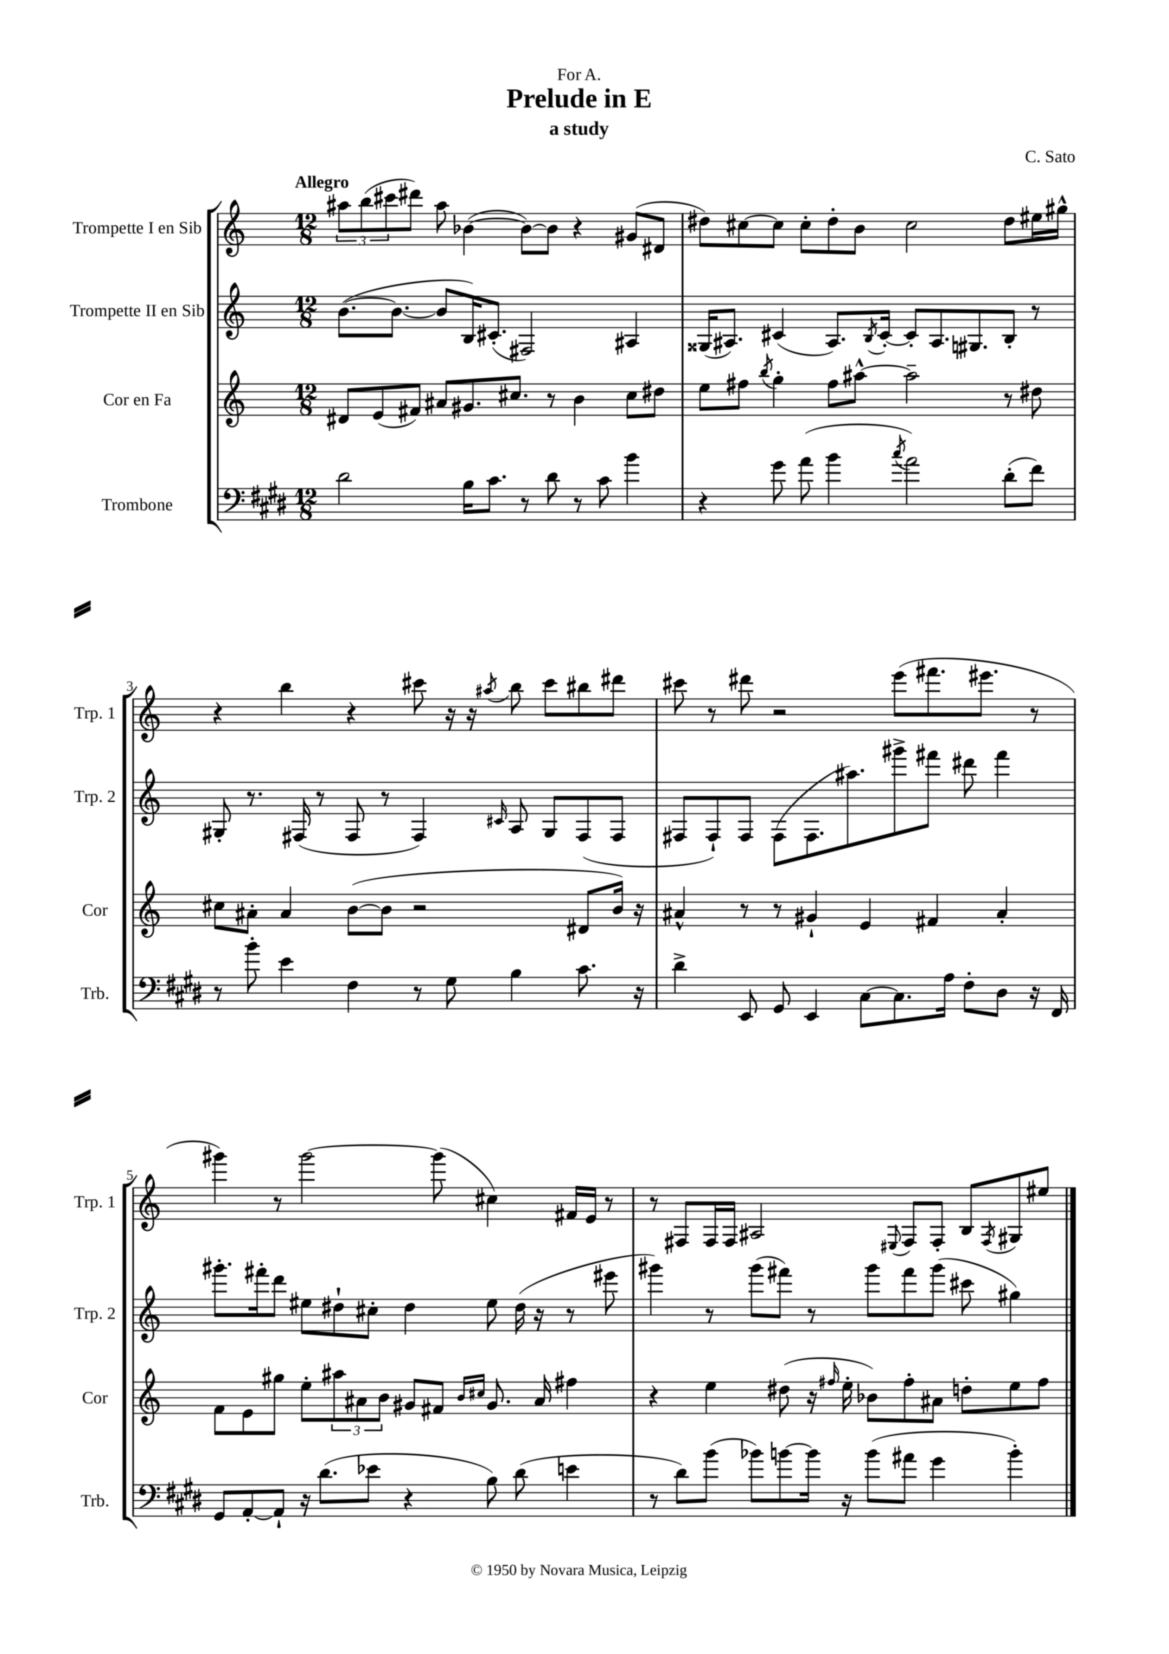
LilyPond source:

\header { title = "Prelude in E" composer = "C. Sato" subtitle = "a study" dedication = "For A." }
<<
\new StaffGroup <<
\new Staff = "s0" \with { instrumentName = "Trompette I en Sib" shortInstrumentName = "Trp. 1" } {
    \clef treble \key c \major \numericTimeSignature \time 12/8 \tempo "Allegro"
    \tuplet 3/2 { ais''8 b''8( cis'''8 } dis'''8) ais''8 bes'4~( bes'8~) bes'8 r4 gis'8( dis'8 |
    dis''8) cis''8~ cis''8 cis''8-. dis''8-. b'8 cis''2 dis''8 eis''16 gis''16-^ |
    r4 b''4 r4 cis'''8 r16 r16 \acciaccatura { ais''8 } b''8 cis'''8 bis''8 dis'''8 |
    cis'''8 r8 dis'''8 r2 e'''8( fis'''8. eis'''8. r8 |
    gis'''4) r8 gis'''2~ gis'''8( cis''4) fis'16 e'16 r8 |
    r8 fis8 fis16 fis16 ais2 \appoggiatura { eis8 } fis8 fis8-. b8 \acciaccatura { fis8 } gis8 eis''8 \bar "|." |
}
\new Staff = "s1" \with { instrumentName = "Trompette II en Sib" shortInstrumentName = "Trp. 2" } {
    \clef treble \key c \major \numericTimeSignature \time 12/8
    b'8.~( b'8.~ b'8 b16) cis'8.-.( fis2) ais4 |
    gisis16( ais8.) cis'4( ais8.) \acciaccatura { b8 } cis'16~-. cis'8-. ais8. gis8. b8-. r8 |
    gis8-. r8. fis16( r8 fis8 r8 fis4) \grace { cis'16 } a8 gis8 fis8( fis8 |
    fis8 fis8-!) fis8 fis8( fis8. ais''8.) gis'''8-> fis'''8 dis'''8 fis'''4 |
    gis'''8.-. fis'''16-. d'''8 eis''8 dis''8-! cis''8-. dis''4 eis''8 dis''16( r16 r8 eis'''8 |
    gis'''4) r8 gis'''8( fis'''8) r8 gis'''8 fis'''8 gis'''8( cis'''8 gis''4) \bar "|." |
}
\new Staff = "s2" \with { instrumentName = "Cor en Fa" shortInstrumentName = "Cor" } {
    \clef treble \key c \major \numericTimeSignature \time 12/8
    dis'8 e'8( fis'8) ais'8 gis'8. cis''8. r8 b'4 cis''8 dis''8 |
    e''8 fis''8 \acciaccatura { b''8 } g''4-. fis''8 ais''8~-^ ais''2-- r8 dis''8 |
    cis''8 ais'8-. ais'4 b'8~( b'8 r2 dis'8 b'16) r16 |
    ais'4-^ r8 r8 gis'4-! e'4 fis'4 ais'4-. |
    f'8 e'8 gis''8 e''8-. \tuplet 3/2 { ais''8 ais'8 b'8 } gis'8 fis'8 \grace { b'16 cis''16 } gis'8. ais'16 fis''4 |
    r4 e''4 dis''8( r16 \grace { fis''16 } e''16-. bes'8) fis''8-. ais'8 d''8-. e''8 fis''8 \bar "|." |
}
\new Staff = "s3" \with { instrumentName = "Trombone" shortInstrumentName = "Trb." } {
    \clef bass \key e \major \numericTimeSignature \time 12/8
    dis'2 b16 cis'8. r8 dis'8 r8 cis'8 b'4 |
    r4 gis'8 a'8( b'4 \acciaccatura { cis''8 } a'2) dis'8-.( fis'8) |
    r8 b'8-. e'4 fis4 r8 gis8 b4 cis'8. r16 |
    dis'4-> e,8 gis,8 e,4 cis8~ cis8. a16 fis8-. dis8 r16 fis,16 |
    gis,8 a,8~-. a,8-! r16 dis'8.( ees'8 r4 b8) dis'8( e'4 |
    r8 dis'8) b'8( bes'8) b'8~ b'16 r16 b'8( ais'8 gis'4 b'4-.) \bar "|." |
}
>>
>>
